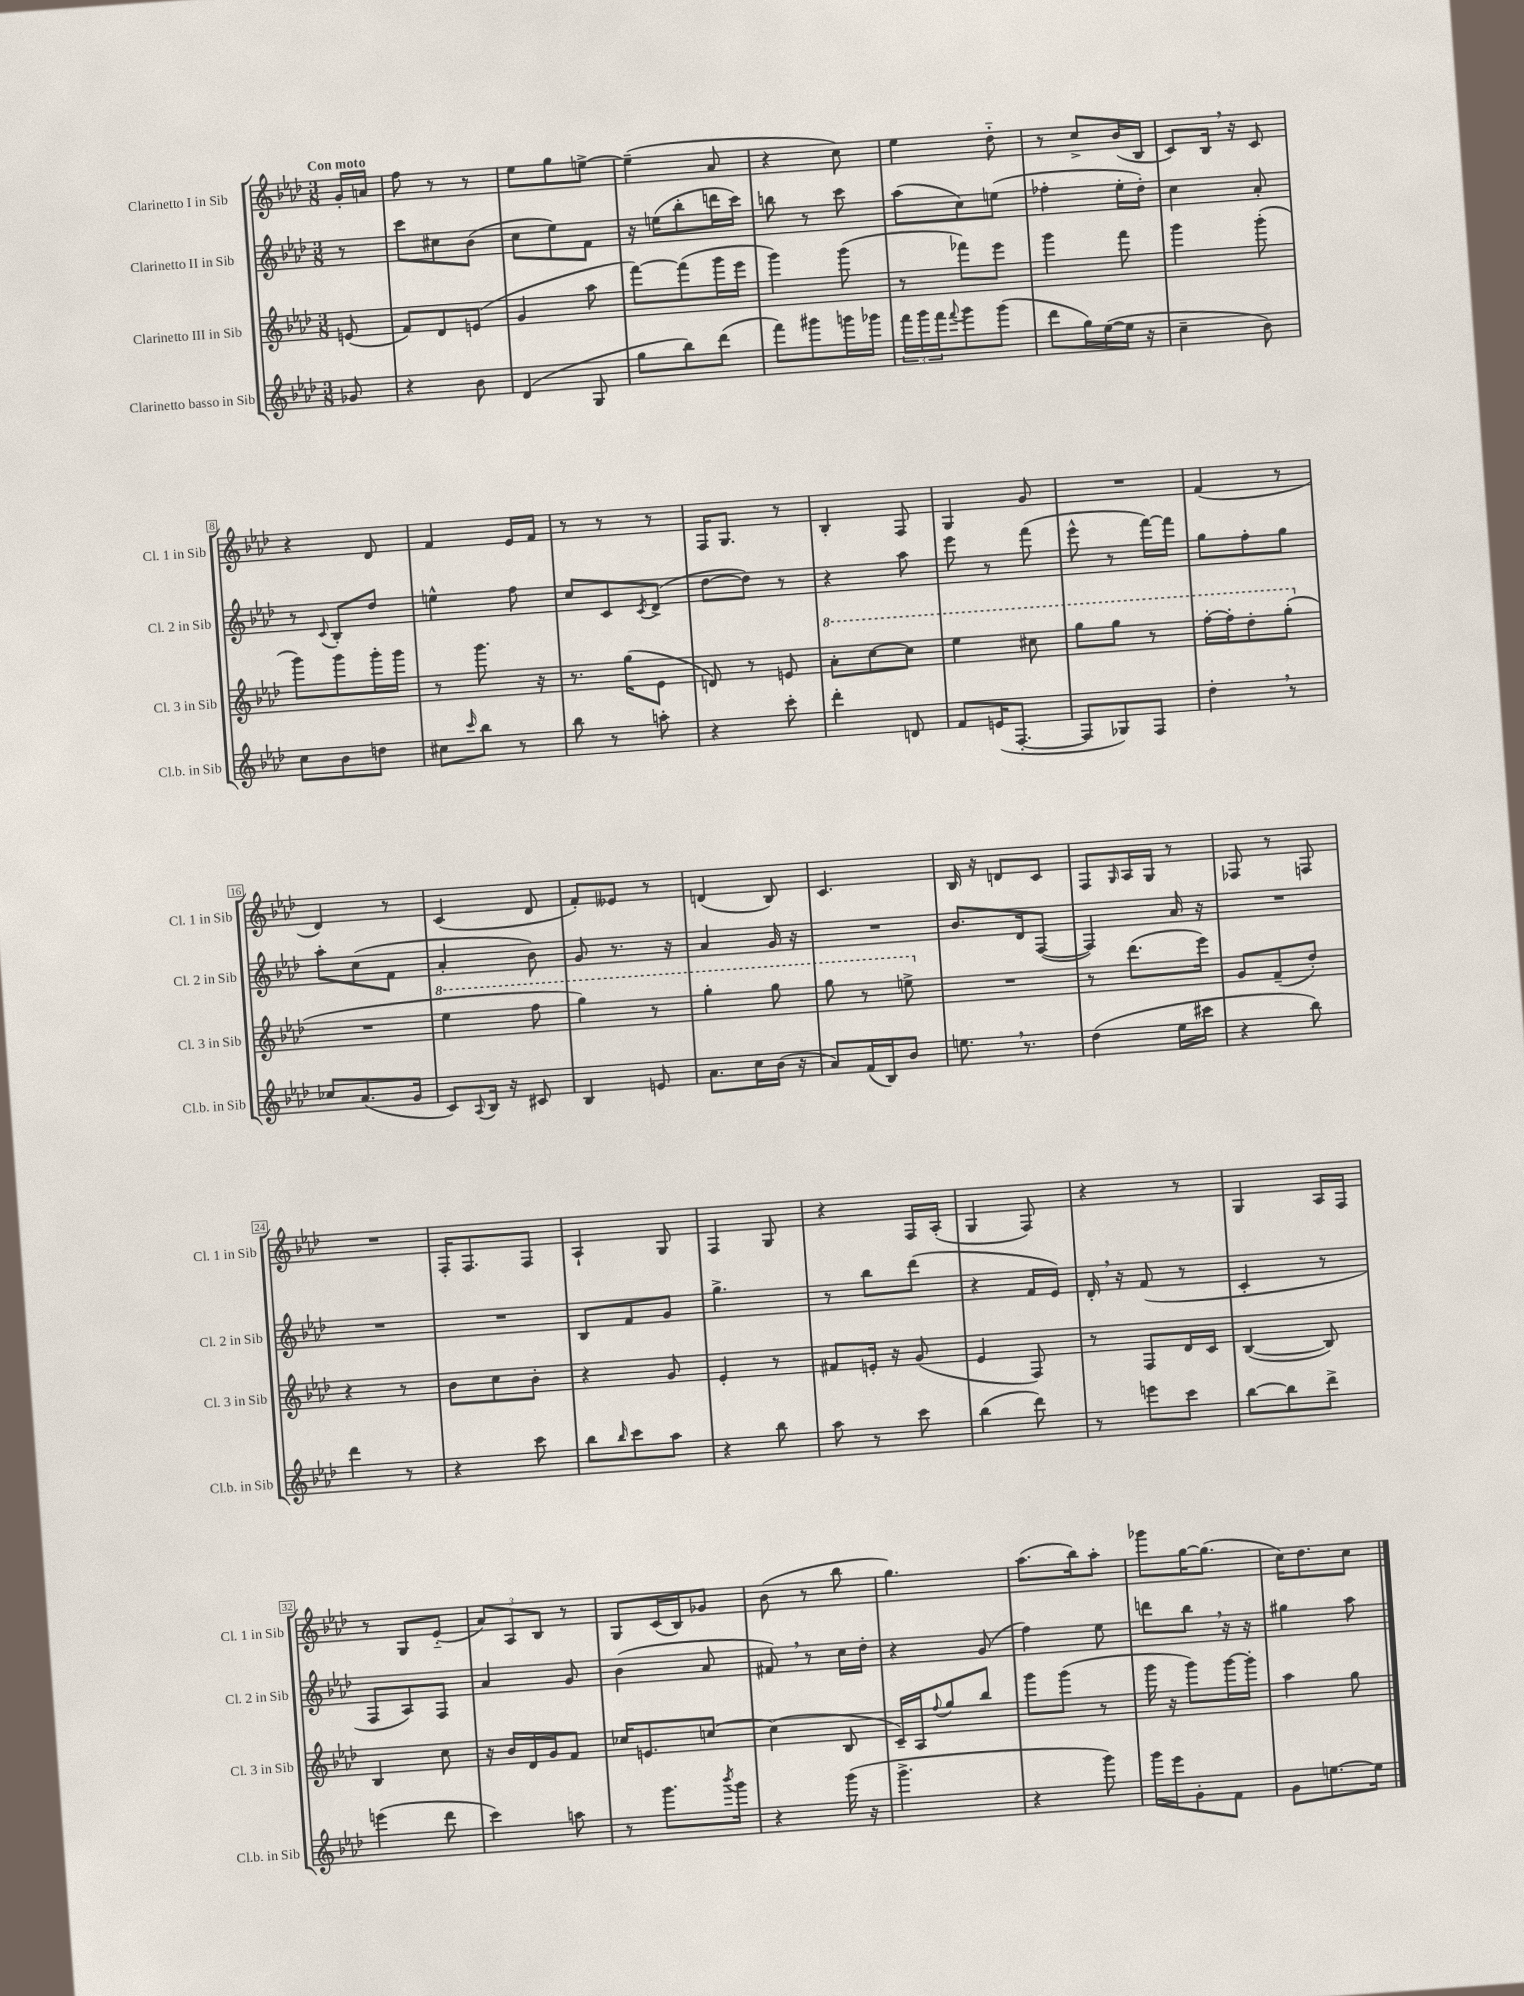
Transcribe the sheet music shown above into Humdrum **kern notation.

**kern	**kern	**kern	**kern
*staff4	*staff3	*staff2	*staff1
*clefG2	*clefG2	*clefG2	*clefG2
*k[b-e-a-d-]	*k[b-e-a-d-]	*k[b-e-a-d-]	*k[b-e-a-d-]
*M3/8	*M3/8	*M3/8	*M3/8
8g-	(8e	8r	16g'
.	.	.	16a
=	=	=	=
4r	8f)	8ccc	8ff
.	8d-	8cc#	8r
8b-	(8e	(8b-	8r
=	=	=	=
(4d-	4g	8cc	8ee-
.	.	8ee-)	8gg
8G	8aa-	8f	[8ee^
=	=	=	=
8gg	[8fff)	16r	(4ee~]
.	.	(16ee	.
8bb-)	(8fff]	8bb-'	.
(8ddd-	16ggg	16ddd	8a-
.	16eee-	16ccc)	.
=	=	=	=
8fff)	4ggg)	8bb	4r
8ggg#	.	8r	.
16ggg	(8ggg	8ccc	8cc)
16ggg-	.	.	.
=	=	=	=
24fff	8r	(8aa-	4ee-
24ggg	.	.	.
24fff	.	.	.
8qqfff	.	.	.
8ggg	8fff-)	8cc)	.
(8ggg	8eee-	(8ee	8dd-'~
=	=	=	=
8ddd-	4ggg	4ff-'	8r
16gg)	.	.	8cc^
([16ee-	.	.	.
16ee-]	8fff	16ee-'	(16b-
16r	.	16dd-')	16B-
=	=	=	=
4cc~	4ggg	4cc	8c)
.	.	.	16B-
.	.	.	16r
8b-)	(8ggg'	8a-'	8c
=	=	=	=
8cc	8ggg)	8r	4r
.	.	8qqc	.
8b-	8ggg	8B-'	.
8dd	16ggg'	8dd-	8d-
.	16ggg	.	.
=	=	=	=
8cc#	8r	4ee^^	4f
16qqccc	.	.	.
8bb-	8.ggg	.	.
8r	.	8ff	16e-
.	16r	.	16f
=	=	=	=
8bb-	8.r	8cc	8r
8r	.	8c	8r
.	(16gg	.	.
.	.	8qc	.
8aa'	8e-	(8d-^	8r
=	=	=	=
4r	8d)	[8dd-	16F
.	.	.	8.G
.	8r	8dd-])	.
8ccc'	8e	8r	8r
=	=	=	=
4ddd-'	8aa-'	4r	4B-'
.	[8ccc	.	.
8d	8ccc]	8aa-	8F
=	=	=	=
8f	4eee-	8eee-	4G
(16e	.	8r	.
[8.F'	.	.	.
.	8ccc#	(8fff	8g
=	=	=	=
8F]	8ggg	8eee-^^	4.r
8G-)	8ggg	8r	.
8F	8r	[16fff)	.
.	.	16fff]	.
=	=	=	=
4dd-'	[16fff'	8gg	(4f
.	16fff']	.	.
.	8ddd-'	8ff'	.
8r	(8ggg'	8gg	8r
=	=	=	=
8cc-	4.r	8aa-'	4d-)
(8.a-	.	(8cc	.
.	.	8f	8r
16g	.	.	.
=	=	=	=
8c)	4eee-	4a-'	(4c
8qqA-	.	.	.
16B-	.	.	.
16r	.	.	.
8c#	8fff	8b-)	8d-
=	=	=	=
4B-	4ggg)	8g	8f')
.	.	8.r	8e--
8e	8r	.	8r
.	.	16r	.
=	=	=	=
8.a-	4ggg'	4a-	(4d
16cc	.	.	.
(16b-	8ggg	16g	8B-)
16r	.	16r	.
=	=	=	=
8a-)	8ggg	4.r	4.c
(16f	8r	.	.
16B-)	.	.	.
8b-	8eee^	.	.
=	=	=	=
8.ee	4.r	8.b-	16B-
.	.	.	16r
.	.	.	8d
8.r	.	16d-	.
.	.	([8F	8c
=	=	=	=
(4dd-	8r	4F])	8F
.	.	.	16qqG
.	(8.ddd-	.	16A-
.	.	.	16G
16ee-	.	16a-	8r
16ccc#	16eee-)	16r	.
=	=	=	=
4r	8g	4.r	8F-
.	(8f~	.	8r
8bb-)	8dd-')	.	8F
=	=	=	=
4ddd-	4r	4.r	4.r
8r	8r	.	.
=	=	=	=
4r	8b-	4.r	16F'
.	.	.	8.F
.	8cc	.	.
8ccc	8b-'	.	8F
=	=	=	=
8bb-	4r	8B-	4A-`
16qqbb-	.	.	.
8ccc	.	8f	.
8aa-	8g	8g	8G
=	=	=	=
4r	4e-'	4.gg^	4F
8bb-	8r	.	8G
=	=	=	=
8aa-	8f#	8r	4r
8r	16e'	8bb-	.
.	16r	.	.
8ccc	(8g	(8ddd-	16F
.	.	.	(16A-'
=	=	=	=
(4bb-	4e-	4r	4G
8ddd-)	8F)	16f	8F)
.	.	16e-)	.
=	=	=	=
8r	8r	16d-'	4r
.	.	16r	.
8eee	8F	(8f	.
8ccc	16d-	8r	8r
.	16c	.	.
=	=	=	=
[8bb-	([4B-	4c'	4G
8bb-]	.	.	.
8ddd-^	8B-])	8r	16A-
.	.	.	16F
=	=	=	=
(4eee	4B-	8F	8r
.	.	8A-)	8G
8ddd-	8cc	8F	(8e-'~
=	=	=	=
4ccc)	16r	4a-	12a-)
.	16b-	.	.
.	.	.	12A-
.	16d-	.	.
.	.	.	12B-
.	16g	.	.
8aa	8f	8g	8r
=	=	=	=
8r	16cc-	(4b-	8G
.	8.e	.	.
8.ggg	.	.	(16c
.	.	.	16B-)
.	[8cc	8a-	8g-
8qbbb-	.	.	.
16ggg	.	.	.
=	=	=	=
4r	(4cc]	8f#)	(8b-
.	.	8r	8r
(16ggg	8B-	16cc	8bb-
16r	.	16dd-'	.
=	=	=	=
4.ggg^	16c~)	4r	4.gg)
.	16A-	.	.
.	8qqff	.	.
.	8gg	.	.
.	8bb-	(8g	.
=	=	=	=
4r	8ggg	4ff)	(8.aa-
.	(8ggg	.	.
.	.	.	16bb-)
8ggg)	8r	8ee-	8aa-'
=	=	=	=
16ggg	16ggg	8ddd	8ggg-
16eee-	16r	.	.
8g'	8ggg)	8bb-	[16gg
.	.	.	(8.gg]
8f	[16ggg	16r	.
.	16ggg']	16r	.
=	=	=	=
8g	4aa-	4gg#	16cc)
.	.	.	8.dd-
[8.ee	.	.	.
.	8gg	8aa-	8cc
16ee]	.	.	.
==	==	==	==
*-	*-	*-	*-
